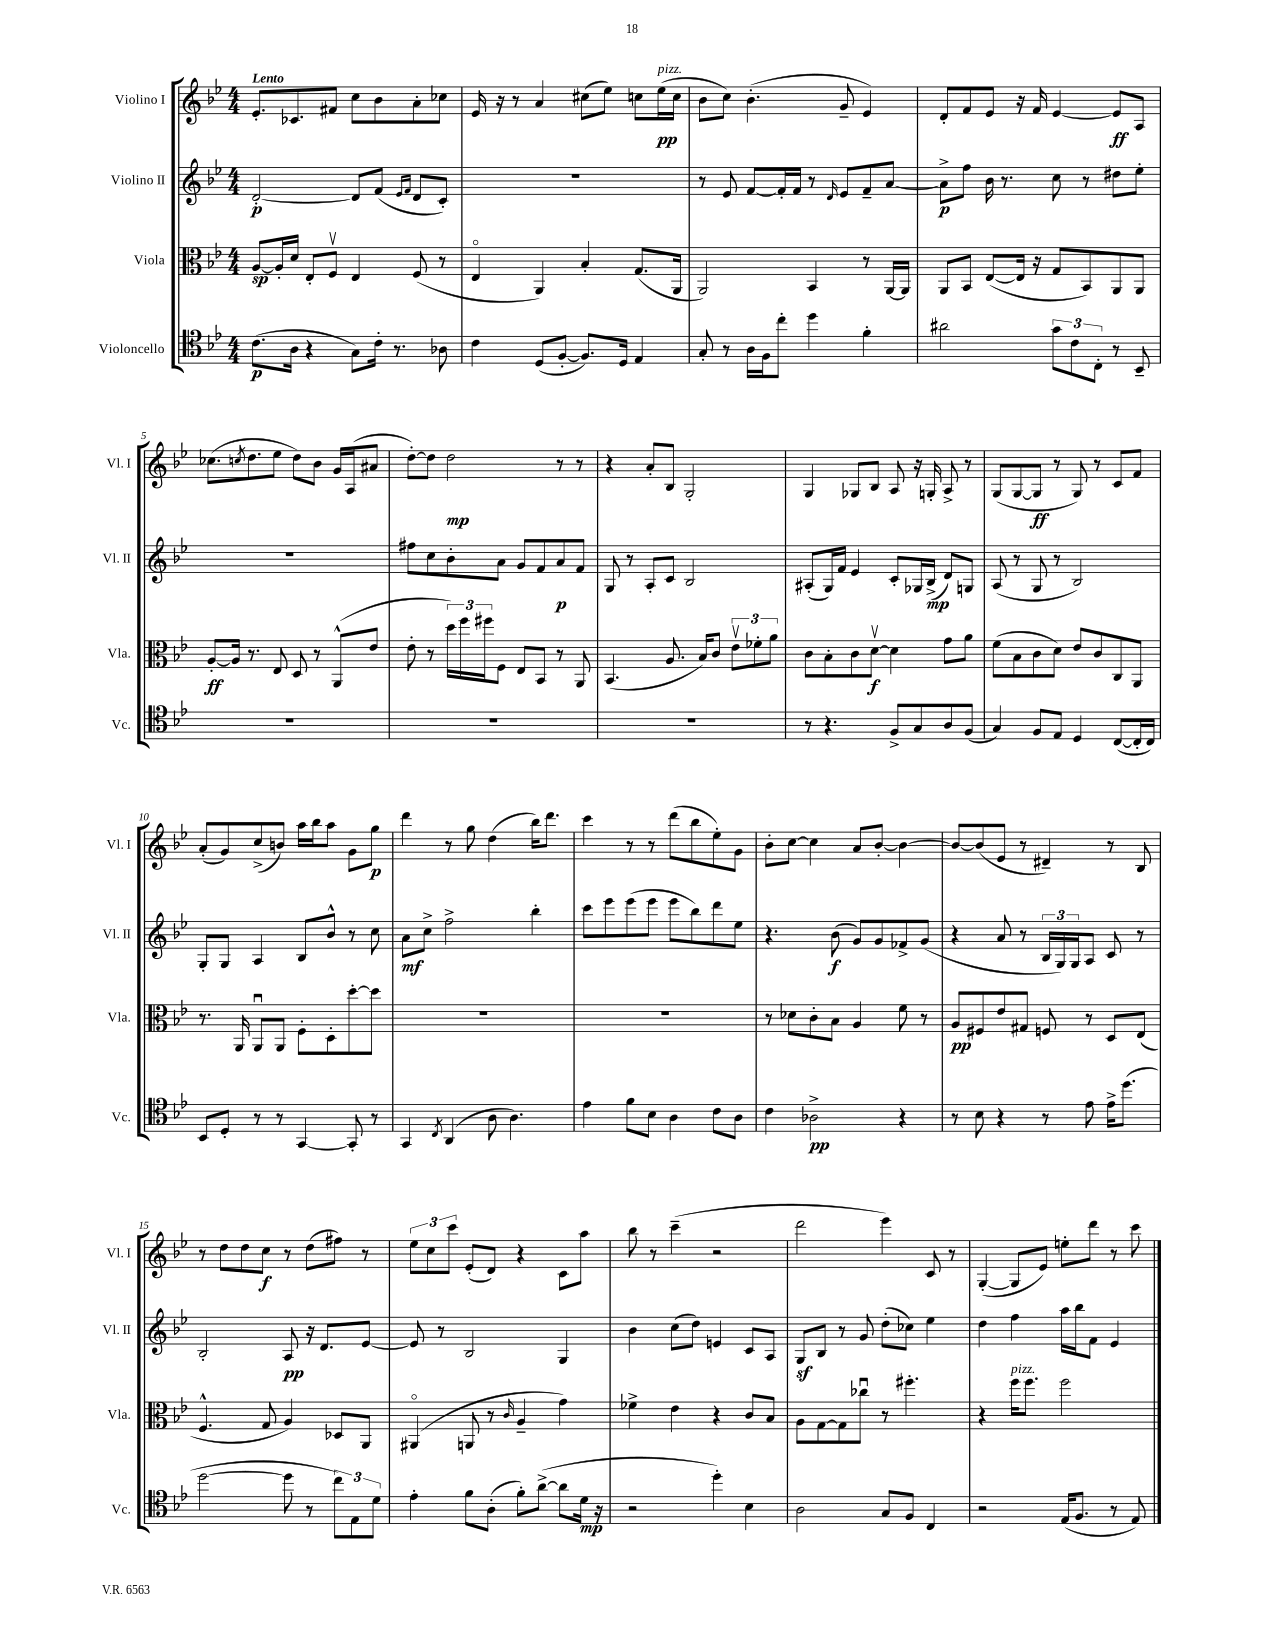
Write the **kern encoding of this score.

**kern	**dynam	**kern	**dynam	**kern	**dynam	**kern	**dynam
*part4	*part4	*part3	*part3	*part2	*part2	*part1	*part1
*staff4	*staff4	*staff3	*staff3	*staff2	*staff2	*staff1	*staff1
*I"Violoncello	*	*I"Viola	*	*I"Violino II	*	*I"Violino I	*
*I'Vc.	*	*I'Vla.	*	*I'Vl. II	*	*I'Vl. I	*
*clefC4	*	*clefC3	*	*clefG2	*	*clefG2	*
*k[b-e-]	*	*k[b-e-]	*	*k[b-e-]	*	*k[b-e-]	*
*M4/4	*	*M4/4	*	*M4/4	*	*M4/4	*
=1	=1	=1	=1	=1	=1	=1	=1
!	!	!	!	!	!	!LO:TX:a:B:t=Lento	!
(8.c\L	p	[8A/L	sp	[2d'/	p	8.e-'/L	.
.	.	16A'/L]	.	.	.	.	.
16A\Jk	.	16d/JJ	.	.	.	8.c-X/	.
4r	.	8E-'/L	.	.	.	.	.
.	.	8Fv/J	.	.	.	8f#X/J	.
8G\L)	.	4E-/	.	8d/L]	.	8cc\L	.
16c'\Jk	.	.	.	(8f/J	.	8b-\	.
8.r	.	.	.	.	.	.	.
.	.	.	.	16qqe-/LL	.	.	.
.	.	.	.	16qqf/JJ	.	.	.
.	.	(8F/	.	8d/L	.	8a'\	.
8A-X\	.	8r	.	8c'/J)	.	8cc-X\J	.
=2	=2	=2	=2	=2	=2	=2	=2
4c\	.	4E-/	.	1r	.	16e-/	.
.	.	.	.	.	.	16r	.
.	.	.	.	.	.	8r	.
(8D/L	.	4AA/)	.	.	.	4a/	.
[8F'/J	.	.	.	.	.	.	.
8.F/L])	.	4B-'/	.	.	.	(8cc#X\L	.
.	.	.	.	.	.	8ee-\J)	.
16D/Jk	.	.	.	.	.	.	.
4E-/	.	(8.G/L	.	.	.	8ccn\L	.
!	!	!	!	!	!	!LO:TX:a:i:t=pizz.	!
.	.	.	.	.	.	(16ee-\L	pp
.	.	16AA/Jk	.	.	.	16cc\JJ	.
=3	=3	=3	=3	=3	=3	=3	=3
8G'/	.	2AA/)	.	8r	.	8b-\L	.
8r	.	.	.	8e-/	.	8cc\J)	.
16A\LL	.	.	.	[8f/L	.	(4.b-'\	.
16F\J	.	.	.	.	.	.	.
8cc'\J	.	.	.	16f'/L]	.	.	.
.	.	.	.	16f/JJ	.	.	.
4dd\	.	4BB-/	.	8r	.	.	.
.	.	.	.	16qqd/	.	.	.
.	.	.	.	8e-/L	.	8g~/	.
4f'\	.	8r	.	8f~/	.	4e-/)	.
.	.	[16AA/LL	.	[8a/J	.	.	.
.	.	16AA/JJ]	.	.	.	.	.
=4	=4	=4	=4	=4	=4	=4	=4
2a#X\	.	8AA/L	.	8a^\L]	p	8d'/L	.
.	.	8BB-/J	.	8ff\J	.	8f/	.
.	.	([8E-/L	.	16b-\	.	8e-/J	.
.	.	.	.	8.r	.	.	.
.	.	16E-/Jk]	.	.	.	16r	.
.	.	16r	.	.	.	16f/	.
12g\L	.	8G/L	.	8cc\	.	[4e-/	.
12c\	.	.	.	.	.	.	.
.	.	8BB-/)	.	8r	.	.	.
12C'\J	.	.	.	.	.	.	.
8r	.	8AA/	.	8dd#X\L	.	8e-/L]	ff
8BB-~/	.	8AA/J	.	8ee-'\J	.	8A/J	.
!!LO:LB:g=z
=5	=5	=5	=5	=5	=5	=5	=5
1r	.	[8A'/L	ff	1r	.	(8.cc-X\L	.
.	.	16A/Jk]	.	.	.	.	.
.	.	.	.	.	.	8qccn/	.
.	.	8.r	.	.	.	8.dd\	.
.	.	8E-/	.	.	.	8ee-\J	.
.	.	8D/	.	.	.	8dd\L)	.
.	.	8r	.	.	.	8b-\J	.
.	.	(8AA^^/L	.	.	.	16g/LL	.
.	.	.	.	.	.	(16A/J	.
.	.	8e-/J	.	.	.	8a#X/J	.
=6	=6	=6	=6	=6	=6	=6	=6
1r	.	8e-'\	.	8ff#X\L	.	[8dd'\L)	.
.	.	8r	.	8cc\	.	8dd\J]	.
.	.	24dd\LL)	.	8b-'\	.	2dd\	mp
.	.	24ff\	.	.	.	.	.
.	.	24ff#X\J	.	.	.	.	.
.	.	8F\J	.	8a\J	.	.	.
.	.	8E-/L	.	8g/L	.	.	.
.	.	8BB-/J	.	8f/	.	.	.
.	.	8r	.	8a/	p	8r	.
.	.	8AA/	.	8f/J	.	8r	.
=7	=7	=7	=7	=7	=7	=7	=7
1r	.	(4.BB-/	.	8G/	.	4r	.
.	.	.	.	8r	.	.	.
.	.	.	.	8A'/L	.	8a'/L	.
.	.	8.A/	.	8c/J	.	8B-/J	.
.	.	.	.	2B-/	.	2G'/	.
.	.	16B-/KL)	.	.	.	.	.
.	.	8c/J	.	.	.	.	.
.	.	12e-v\L	.	.	.	.	.
.	.	12f-X'\	.	.	.	.	.
.	.	12a\J	.	.	.	.	.
=8	=8	=8	=8	=8	=8	=8	=8
8r	.	8c\L	.	(8A#X'/L	.	4G/	.
4.r	.	8B-'\	.	16G/L)	.	.	.
.	.	.	.	16f/JJ	.	.	.
.	.	8c\	.	4e-/	.	8G-X/L	.
.	.	[8dv\J	f	.	.	8B-/J	.
8F^/L	.	4d\]	.	8c'/L	.	8A/	.
8G/	.	.	.	16G-X/L	.	16r	.
.	.	.	.	(16B-^/JJ	mp	16Gn'/	.
8A/	.	8g\L	.	8d/L)	.	8A^/	.
(8F/J	.	8a\J	.	8Gn/J	.	8r	.
=9	=9	=9	=9	=9	=9	=9	=9
4G/)	.	(8f\L	.	(8A/	.	(8G/L	.
.	.	8B-\	.	8r	.	[8G/	.
8F/L	.	8c\	.	8G/	.	8G/J]	ff
8E-/J	.	8d\J)	.	8r	.	8r	.
4D/	.	8e-/L	.	2B-/)	.	8G/)	.
.	.	8c/	.	.	.	8r	.
([8C/L	.	8C/	.	.	.	8c/L	.
16C'/L]	.	8AA/J	.	.	.	8f/J	.
16C/JJ)	.	.	.	.	.	.	.
!!LO:LB:g=z
=10	=10	=10	=10	=10	=10	=10	=10
8BB-/L	.	8.r	.	8G'/L	.	(8a'/L	.
8D'/J	.	.	.	8G/J	.	8g/)	.
.	.	16AA/	.	.	.	.	.
8r	.	8AAu/L	.	4A/	.	(8cc^/	.
8r	.	8AA/J	.	.	.	8bn/J)	.
[4GG/	.	8F'\L	.	8B-/L	.	16aa\LL	.
.	.	.	.	.	.	16bb-\J	.
.	.	8D'\	.	8b-^^/J	.	8aa\J	.
8GG'/]	.	[8dd'\	.	8r	.	8g\L	.
8r	.	8dd\J]	.	8cc\	.	8gg\J	p
=11	=11	=11	=11	=11	=11	=11	=11
4GG/	.	1r	.	8a\L	mf	4ddd\	.
.	.	.	.	8cc^\J	.	.	.
8qC/	.	.	.	.	.	.	.
(4AA/	.	.	.	2ff^\	.	8r	.
.	.	.	.	.	.	8gg\	.
8A\	.	.	.	.	.	(4dd\	.
4.A\)	.	.	.	.	.	.	.
.	.	.	.	4bb-'\	.	16bb-\KL)	.
.	.	.	.	.	.	8.ddd\J	.
=12	=12	=12	=12	=12	=12	=12	=12
4e-\	.	1r	.	8ccc\L	.	4ccc\	.
.	.	.	.	8eee-\	.	.	.
8f\L	.	.	.	(8eee-\	.	8r	.
8B-\J	.	.	.	8eee-\J	.	8r	.
4A\	.	.	.	8eee-\L	.	(8ddd\L	.
.	.	.	.	8bb-\)	.	8bb-\	.
8c\L	.	.	.	8ddd\	.	8ee-'\)	.
8A\J	.	.	.	8ee-\J	.	8g\J	.
=13	=13	=13	=13	=13	=13	=13	=13
4c\	.	8r	.	4.r	.	8b-'\L	.
.	.	8d-X\L	.	.	.	[8cc\J	.
2A-X^\	pp	8c'\	.	.	.	4cc\]	.
.	.	8B-\J	.	(8b-\	f	.	.
.	.	4A/	.	8g/L)	.	8a/L	.
.	.	.	.	8g/	.	[8b-'/J	.
4r	.	8f\	.	8f-X^/	.	4b-\_	.
.	.	8r	.	(8g/J	.	.	.
=14	=14	=14	=14	=14	=14	=14	=14
8r	.	8A/L	pp	4r	.	8b-/L_	.
8B-\	.	8F#X/	.	.	.	(8b-/]	.
4r	.	8e-/	.	8a/	.	8e-/J	.
.	.	8G#X/J	.	8r	.	8r	.
8r	.	8Fn/	.	24B-/LL	.	4d#X~/)	.
.	.	.	.	24G/)	.	.	.
.	.	.	.	24G/J	.	.	.
8e-\	.	8r	.	8A/J	.	.	.
16e-^\KL	.	8D/L	.	8c/	.	8r	.
(8.dd\J	.	.	.	.	.	.	.
.	.	(8E-/J	.	8r	.	8B-/	.
!!LO:LB:g=z
=15	=15	=15	=15	=15	=15	=15	=15
[2dd\	.	4.F^^/	.	2B-'/	.	8r	.
.	.	.	.	.	.	8dd\L	.
.	.	.	.	.	.	8dd\	.
.	.	8G/	.	.	.	8cc\J	f
8dd\]	.	4A/)	.	8A/	pp	8r	.
8r	.	.	.	16r	.	(8dd\L	.
.	.	.	.	8.d/L	.	.	.
12cc\L)	.	8D-X/L	.	.	.	8ff#X\J)	.
12E-\	.	.	.	.	.	.	.
.	.	8AA/J	.	[8e-/J	.	8r	.
12d\J	.	.	.	.	.	.	.
=16	=16	=16	=16	=16	=16	=16	=16
4e-'\	.	(4AA#X/	.	8e-/]	.	12ee-\L	.
.	.	.	.	.	.	12cc\	.
.	.	.	.	8r	.	.	.
.	.	.	.	.	.	12ccc\J	.
8f\L	.	8AAn/	.	2B-/	.	(8e-'/L	.
(8A'\J	.	8r	.	.	.	8d/J)	.
.	.	16qqc/	.	.	.	.	.
8f'\L)	.	4A~/	.	.	.	4r	.
([8a^\J	.	.	.	.	.	.	.
8a\L]	.	4g\)	.	4G/	.	8c\L	.
16d\Jk	mp	.	.	.	.	8aa\J	.
16r	.	.	.	.	.	.	.
=17	=17	=17	=17	=17	=17	=17	=17
2r	.	4f-X^\	.	4b-\	.	8bb-\	.
.	.	.	.	.	.	8r	.
.	.	4e-\	.	(8cc\L	.	(4ccc~\	.
.	.	.	.	8dd\J)	.	.	.
4dd'\)	.	4r	.	4en/	.	2r	.
4B-\	.	8c/L	.	8c/L	.	.	.
.	.	8B-/J	.	8A/J	.	.	.
=18	=18	=18	=18	=18	=18	=18	=18
2A\	.	8A\L	.	8Gz/L	.	2ddd\	.
.	.	[8G\	.	8B-/J	.	.	.
.	.	8G\]	.	8r	.	.	.
.	.	8cc-Xu\J	.	8g/	.	.	.
8G/L	.	8r	.	(8dd'\L	.	4eee-\)	.
8F/J	.	4.ff#X'\	.	8cc-X\J)	.	.	.
4C/	.	.	.	4ee-\	.	8c/	.
.	.	.	.	.	.	8r	.
=19	=19	=19	=19	=19	=19	=19	=19
2r	.	4r	.	4dd\	.	([4G'/	.
!	!	!LO:TX:a:i:t=pizz.	!	!	!	!	!
.	.	16ff\KL	.	4ff\	.	8G/L]	.
.	.	8.ff\J	.	.	.	.	.
.	.	.	.	.	.	8e-/J)	.
(16E-/KL	.	2ff\	.	16aa\LL	.	8een'\L	.
8.F/J	.	.	.	16bb-\J	.	.	.
.	.	.	.	8f\J	.	8ddd\J	.
8r	.	.	.	4e-/	.	8r	.
8E-/)	.	.	.	.	.	8ccc\	.
==	==	==	==	==	==	==	==
*-	*-	*-	*-	*-	*-	*-	*-
